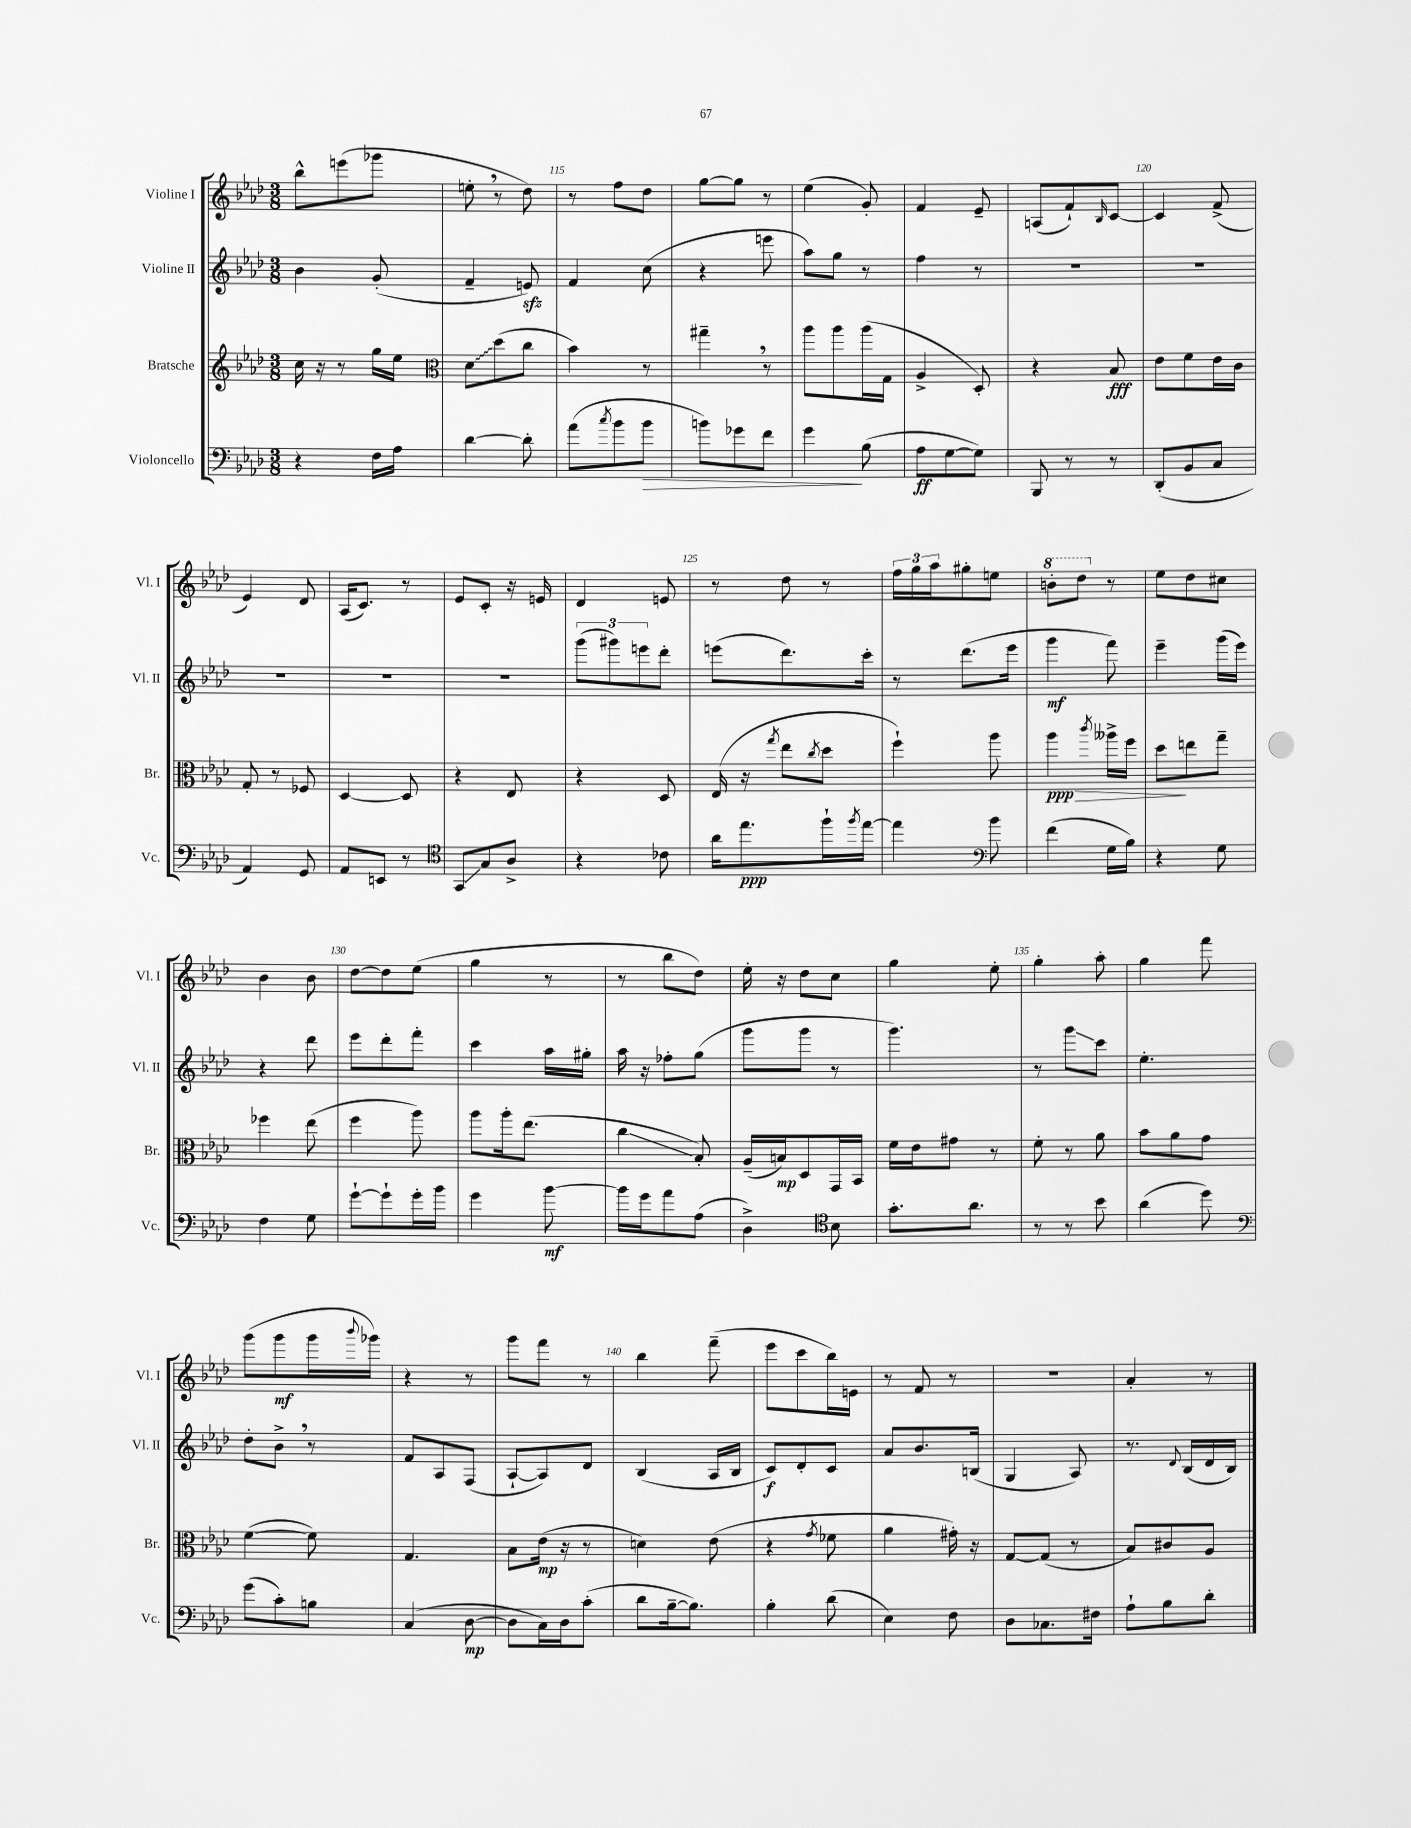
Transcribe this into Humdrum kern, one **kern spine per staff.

**kern	**kern	**kern	**kern
*staff4	*staff3	*staff2	*staff1
*clefF4	*clefG2	*clefG2	*clefG2
*k[b-e-a-d-]	*k[b-e-a-d-]	*k[b-e-a-d-]	*k[b-e-a-d-]
*M3/8	*M3/8	*M3/8	*M3/8
4r	16cc\	4b-\	8bb-^^\L
.	16r	.	.
.	8r	.	(8eee\
16F\LL	16gg\LL	(8g'/	8ggg-\J
16A-\JJ	16ee-\JJ	.	.
=	=	=	=
*	*clefC3	*	*
[4d-\	8d-\L	4f~/	8ee'\
.	(8dd-\	.	8r
8d-'\]	8cc\J	8e/)	8dd-\)
=	=	=	=
(8a-\L	4b-\)	4f/	8r
8qcc/	.	.	.
8b-\	.	.	8ff\L
8b-\J	8r	(8cc\	8dd-\J
=	=	=	=
8b\L)	4gg#~\	4r	[8gg\L
8g-\	.	.	8gg\]J
8f\J	8r	8eee\	8r
=	=	=	=
4g\	8aa-\L	8aa-\L)	(4ee-\
.	8aa-\	8gg\J	.
(8B-\	(16aa-\L	8r	8g'/)
.	16G\JJ	.	.
=	=	=	=
8A-\L	4A-^/	4ff\	4f/
[8G\	.	.	.
8G\]J)	8D-'/)	8r	8e-~/
=	=	=	=
8BBB-/	4r	4.r	(8A/L
8r	.	.	8f`/)
.	.	.	16qqB-/
8r	8B-/	.	[8c/J
=	=	=	=
(8DD-'/L	8e-\L	4.r	4c/]
8BB-/	8f\	.	.
8C/J	16e-\L	.	(8f^/
.	16c\JJ	.	.
=	=	=	=
4AA-/)	8G'/	4.r	4e-/)
.	8r	.	.
8GG/	8F-/	.	8d-/
=	=	=	=
8AA-/L	[4D-/	4.r	(16A-/LK
.	.	.	8.c/J)
8EE/J	.	.	.
8r	8D-/]	.	8r
=	=	=	=
*clefC4	*	*	*
8GG/L	4r	4.r	8e-/L
8G/	.	.	8c'/J
8A-^/J	8E-/	.	16r
.	.	.	16e/
=	=	=	=
4r	4r	(12ggg\L	4d-/
.	.	12ggg#\)	.
.	.	12eee\	.
8c-\	8D-/	8ddd-'\J	8e/
=	=	=	=
16a-\LK	(16E-/	(8eee\L	8r
8.ee-\	16r	.	.
.	8qgg/	.	.
.	8ee-\L	8.ddd-\)	8dd-\
.	8qcc/	.	.
16ff`\L	8dd-\J	.	8r
8qff/	.	.	.
[16ee-\JJ	.	16ccc'\Jk	.
=	=	=	=
4ee-\]	4ff`\)	8r	24ff\LL
.	.	.	24gg\
.	.	.	24aa-\J
.	.	(8.ddd-\L	8gg#'\
*clefF4	*	*	*
8b-\	8aa-\	.	8ee\J
.	.	16eee-\Jk	.
=	=	=	=
(4f\	4aa-\	4ggg\	8bb'\L
.	.	.	8ddd-\J
.	8qccc/	.	.
16G\LL	16aa--^\LL	8fff\)	8r
16B-\JJ)	16ff\JJ	.	.
=	=	=	=
4r	8dd-\L	4eee-~\	8ee-\L
.	8ee\	.	8dd-\
8G\	8gg~\J	(16ggg\LL	8cc#\J
.	.	16eee-\JJ)	.
=	=	=	=
4F\	4ff-\	4r	4b-\
8G\	(8ee-\	8ddd-\	8b-\
=	=	=	=
[8g`\L	4ff\	8eee-\L	[8dd-\L
8g`\]	.	8ddd-'\	8dd-\]
16g'\L	8aa-\)	8fff'\J	(8ee-\J
16b-\JJ	.	.	.
=	=	=	=
4g\	8aa-\L	4ccc\	4gg\
.	16aa-'\k	.	.
.	(8.ee-\J	.	.
[8b-\	.	16aa-\LL	8r
.	.	16gg#'\JJ	.
=	=	=	=
16b-\]LL	4cc\	16aa-\	8r
16g\J	.	16r	.
8a-\	.	8ff-'\L	8bb-\L
(8A-\J	8B-'/)	(8gg\J	8dd-\J)
=	=	=	=
4D-^\)	(16A-~/LL	8ggg\L	16ee-'\
.	16B/J)	.	16r
.	8D-/	8ggg\J	8dd-\L
*clefC4	*	*	*
8B-\	16GG/L	8r	8cc\J
.	16BB-/JJ	.	.
=	=	=	=
8.g'\L	16f\LL	4.ggg\)	4gg\
.	16e-\J	.	.
.	8g#\J	.	.
8.a-\J	.	.	.
.	8r	.	8ee-'\
=	=	=	=
8r	8f'\	8r	4gg'\
8r	8r	8ggg\L	.
8b-\	8a-\	8ccc\J	8aa-'\
=	=	=	=
(4a-\	8b-\L	4.ee-'\	4gg\
.	8a-\	.	.
8dd-\)	8g\J	.	8fff\
=	=	=	=
*clefF4	*	*	*
(8g\L	([4f\	8dd-'\L	(8ggg\L
8c'\)	.	8b-^\J	8ggg\
8B\J	8f\])	8r	16ggg\L
.	.	.	8qqbbb-/
.	.	.	16ggg-\JJ)
=	=	=	=
(4C/	4.G/	8f/L	4r
.	.	8A-/	.
[8D-\	.	(8F/J	8r
=	=	=	=
8D-\]L	8B-\L	[8A-`/L	8ggg\L
16C\L)	(16e-\Jk	8A-/])	8fff\J
16D-\J	16r	.	.
(8c'\J	8r	8d-/J	8r
=	=	=	=
8d-\L	4d\)	(4B-/	4bb-\
[16B-~\k	.	.	.
8.B-\]J)	.	.	.
.	(8e-\	16A-/LL	(8fff~\
.	.	16B-/JJ	.
=	=	=	=
4B-'\	4r	8c/L)	8eee-\L
.	.	8d-'/	8ccc\
.	8qg/	.	.
(8d-\	8f-\	8c/J	16bb-\L)
.	.	.	16e\JJ
=	=	=	=
4E-\)	4a-\	8a-/L	8r
.	.	8.b-/	8f/
8F\	16g#'\)	.	8r
.	16r	(16B/Jk	.
=	=	=	=
8D-\L	[8G/L	4G/	4.r
8.C-\	(8G/]J	.	.
.	8r	8A-/)	.
16F#\Jk	.	.	.
=	=	=	=
8A-`\L	8B-/L)	8.r	4a-'/
8B-\	8c#/	.	.
.	.	8qqd-/	.
.	.	(16B-/LL	.
8d-'\J	8A-/J	16d-/	8r
.	.	16B-/JJ)	.
==	==	==	==
*-	*-	*-	*-
